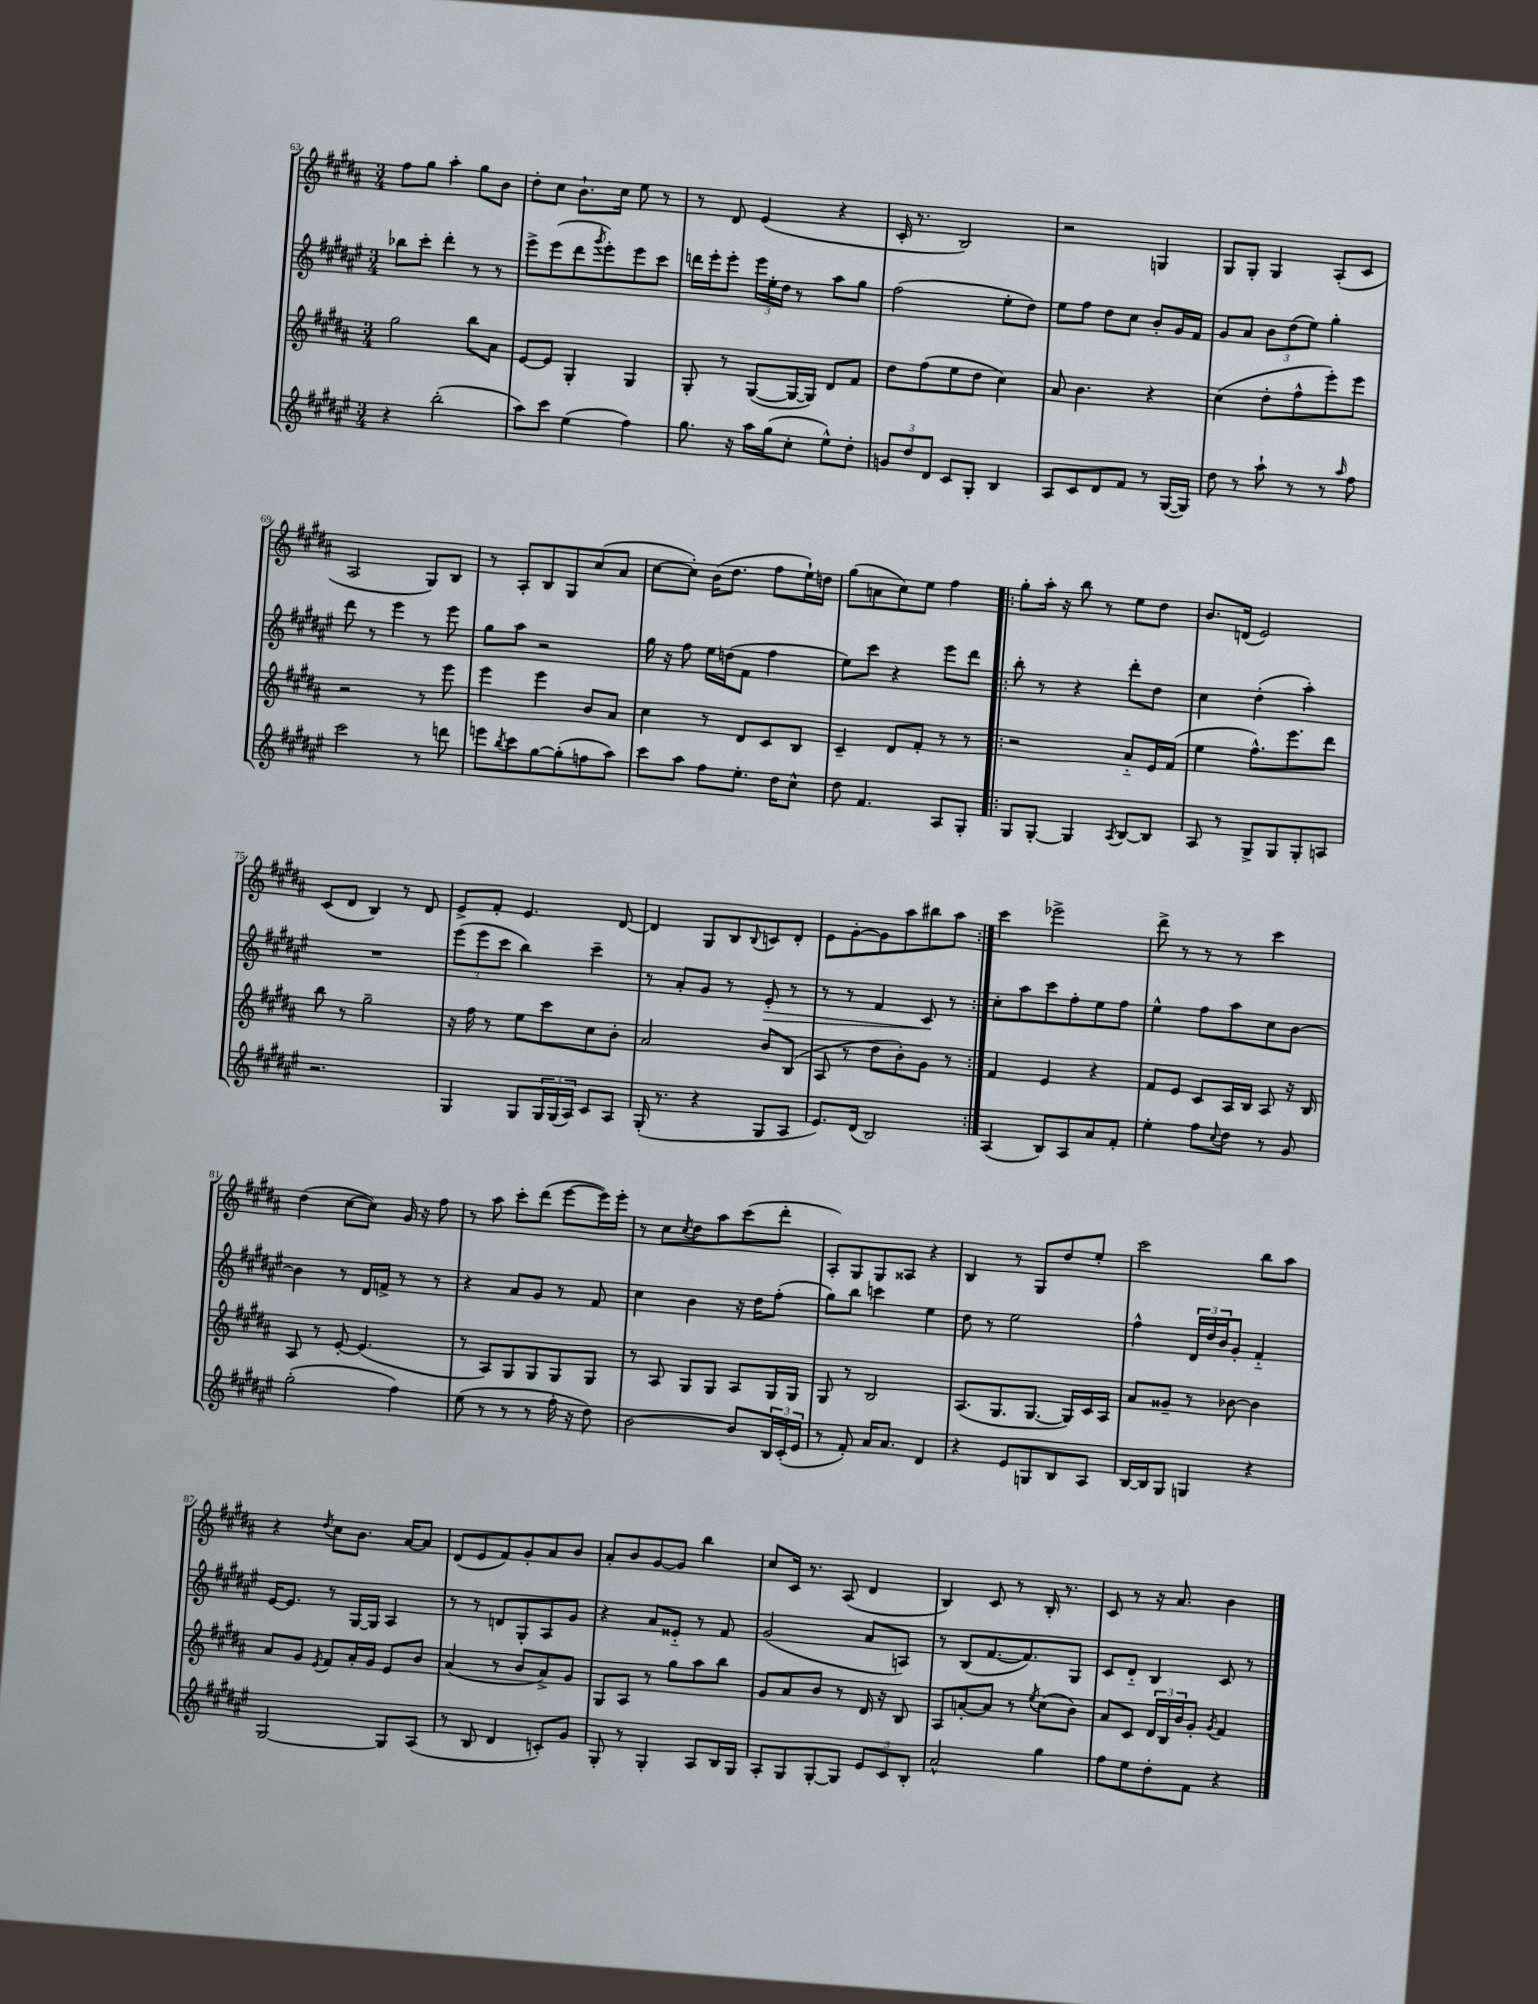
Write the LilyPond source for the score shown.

<<
\new StaffGroup <<
\new Staff = "s0" {
    \clef treble \key b \major \numericTimeSignature \time 3/4
    fis''8 gis''8 ais''4-. gis''8 b'8 |
    dis''8-. cis''8 b'8.-! cis''16 e''8 r8 |
    r8 dis'8 e'4( r4 |
    cis'16-. r8. b2) |
    r2 g4 |
    gis8 gis8-. gis4 ais8-.( cis'8 |
    ais2 gis8) b8 |
    r8 ais8-. b8 gis8 cis''8( ais'8 |
    cis''8~ cis''8-.) b'16( dis''8. fis''8 e''16-!) d''16 |
    gis''8( a'8 cis''8) e''8 fis''4 |
    \repeat volta 2 { gis''8-. ais''16-. r16 b''8 r8 e''8 dis''8 |
    b'8. d'16( e'2) |
    cis'8( dis'8 b4) r8 dis'8 |
    e'8-> fis'8-. e'4. dis'8~ |
    dis'4 gis8 b8 \appoggiatura { b8 } c'8 dis'8-. |
    e'8 gis'8~-. gis'8 ais''8 bis''8 ais''8 | }
    cis'''4 ees'''2-> |
    dis'''8-> r8 r8 r8 cis'''4 |
    dis''4( cis''8~ cis''8) gis'16 r16 fis''8 |
    r8 ais''8 cis'''8-. dis'''8( e'''8~ e'''16) e'''16-. |
    r8 cis''8 \acciaccatura { cis''8 } dis''8 ais''8 cis'''8( dis'''8-. |
    ais8-.) gis8 gis8 aisis8 r4 |
    b4 r8 gis8 dis''8 e''8-. |
    cis'''2 b''8 ais''8 |
    r4 \acciaccatura { dis''8 } cis''8 b'8. ais'16~ ais'8 |
    dis'8( e'8 fis'8) gis'8-. ais'8 b'8 |
    ais'8-. b'8 gis'8~ gis'8 b''4 |
    cis''8 cis'16 r8. ais8( dis'4 |
    b4) cis'8 r8 b16-. r8. |
    cis'8 r8 r16 ais'8. b'4 \bar "|." |
}
\new Staff = "s1" {
    \clef treble \key fis \major \numericTimeSignature \time 3/4
    bes''8 cis'''8-. dis'''4-. r8 r8 |
    eis'''8-> eis'''8( dis'''8 \acciaccatura { gis'''8 } eis'''8-.) eis'''8 cis'''8 |
    d'''16 eis'''16-. eis'''8-. \tuplet 3/2 { eis'''16 eis''16-. dis''16 } r8 ais''8 gis''8 |
    fis''2( eis''8-. dis''8) |
    eis''8 fis''8 dis''8 cis''8 b'8-. gis'16 fis'16 |
    gis'8 ais'8 \tuplet 3/2 { b'8 dis''8( eis''8) } gis''4-. |
    dis'''8 r8 eis'''4 r8 eis'''8 |
    gis''8 ais''8 r2 |
    gis''16 r16 fis''8 eis''16 d''16( fis'8 fis''4 |
    eis''8) cis'''8 r4 eis'''8 dis'''8 |
    \repeat volta 2 { b''8-. r8 r4 dis'''8-. dis''8 |
    cis''4 dis''4-.( ais''4-.) |
    R2. |
    \tuplet 3/2 { eis'''8( eis'''8 cis'''8 } b''4) cis'''4-- |
    r8 ais'8-. gis'8 r8 eis'8-.\> r8 |
    r8 r8 fis'4 cis'8\! r8 | }
    cis''8-. ais''8 cis'''8 fis''8-. eis''8 fis''8 |
    eis''4-^ fis''8 ais''8 cis''8 b'8~ |
    b'4 r8 dis'16 f'16-> r8 r8 |
    r4 ais'8 gis'8 r8 fis'8 |
    cis''4 b'4 r16 dis''16 fis''8-.( |
    gis''8) b''8 c'''4 eis''4 |
    dis''8 r8 eis''2 |
    fis''4-^ \tuplet 3/2 { dis'16 dis''16 b'16 } gis'8-. fis'4-_ |
    eis'16~ eis'8. r8 gis16~ gis16 ais4 |
    r8 r8 d'8 gis8-. ais8 gis'8 |
    r4 ais'8 eisis'8-_ r8 fis'8 |
    gis'2( ais'8 a8) |
    r8 b8( fis'8.~ fis'8.) gis8 |
    cis'8 dis'8-_ b4 cis'8 r8 \bar "|." |
}
\new Staff = "s2" {
    \clef treble \key b \major \numericTimeSignature \time 3/4
    gis''2 b''8 ais'8 |
    e'8~ e'8 gis4-. gis4 |
    gis8-. r8 gis8~( gis16~ gis16) dis'8 fis'8 |
    dis''8 fis''8( e''8 dis''8 cis''4) |
    ais'8 b'4. r4 |
    cis''4( dis''8-. fis''8-^ e'''8-.) e'''8 |
    r2 r8 e'''8 |
    e'''4 e'''4 b'8 ais'8 |
    cis''4 r8 dis'8 cis'8 b8 |
    cis'4-- dis'8 fis'8-. r8 r8 |
    \repeat volta 2 { r2 ais'8-_ e'16 fis'16( |
    e''4 fis''8.-^) e'''8. dis'''8 |
    b''8 r8 gis''2-- |
    r16 fis''16 r8 e''8 cis'''8 cis''8 b'8-. |
    ais'2 b'8 b8( |
    ais8 r8 dis''8 b'8-.) gis'8 r8 | }
    fis'4 e'4 r4 |
    fis'8 e'8 cis'8 ais16 b16 ais8 r16 b16 |
    ais8 r8 e'8~-. e'4.( |
    r8 ais8) gis8 gis8 gis8 gis8 |
    r8 ais8 gis8 gis8 ais8 gis16 gis16 |
    gis8 r8 b2 |
    ais8.( gis8. gis8.~ gis16) cis'16 ais16 |
    ais'8 gisis'8-- r8 bes'8~ bes'4 |
    ais'8 gis'8 \acciaccatura { e'8 } fis'8 ais'16-. gis'16 e'8 b'8 |
    ais'4( r8 b'8 ais'8->) gis'8 |
    gis8 ais8 r8 gis''8 ais''8 b''8 |
    gis'8 ais'8 b'8 r8 dis'16 r16 b8 |
    ais8 a'8~-. a'8 r8 \acciaccatura { e''8 } cis''8( b'8) |
    ais'8 cis'8 \tuplet 3/2 { dis'16 b16 b'16 } gis'8-. \acciaccatura { gis'8 } fis'4 \bar "|." |
}
\new Staff = "s3" {
    \clef treble \key fis \major \numericTimeSignature \time 3/4
    r4 b''2-.( |
    ais''8) cis'''8 eis''4( fis''4) |
    gis''8. r16 ais''16 gis''16( cis''8-. eis''8-^) dis''8-. |
    \tuplet 3/2 { g'8 dis''8 dis'8 } cis'8 gis8-. b4 |
    ais8 cis'8 dis'8 fis'8 r8 gis16~( gis16) |
    dis''8 r8 ais''8-! r8 r8 \grace { ais''16 } fis''8 |
    cis'''2 r8 d'''8 |
    e'''8 \acciaccatura { b''8 } cis'''8 gis''8~ gis''8-.( f''8 ais''8) |
    cis'''8 ais''8 fis''8 eis''8.-. dis''16 cis''8-^ |
    dis''8 fis'4. ais8 gis8-. |
    \repeat volta 2 { gis8 gis8~-. gis4 \acciaccatura { ais8 } b8~ b8 |
    ais8 r8 gis8-> gis8 gis8-. a8 |
    r2. |
    gis4 gis8 \tuplet 3/2 { gis16 gis16( ais16) } cis'8 ais8 |
    gis16-.( r8. r4 gis8 ais8 |
    eis'8.) dis'16( b2) | }
    ais4( b8) ais8 ais'8 fis'8-. |
    eis''4-. fis''8 \appoggiatura { cis''8 } dis''8 r8 gis'8 |
    gis''2-.( fis''4) |
    eis''8( r8 r8 r8 fis''16-. r16 dis''8) |
    b'2~ b'8 \tuplet 3/2 { b16 cis'16-.( eis'16 } |
    r8 fis'8-.) ais'16 ais'8. dis'4 |
    r4 eis'8 g8 b8 ais8 |
    b16~ b16 gis8 g4 r4 |
    gis2~ gis8 ais8( |
    r8 b8 dis'4 c'8-.) gis'8 |
    gis8-. r8 gis4-. ais8 b16 gis16 |
    ais8-. gis8 gis8~-. gis8 \tuplet 3/2 { eis'8 cis'8 b8-. } |
    ais'2-^ gis''4 |
    fis''8 eis''8 dis''8-. fis'8 r4 \bar "|." |
}
>>
>>
\layout { \context { \Score currentBarNumber = #63 } }
